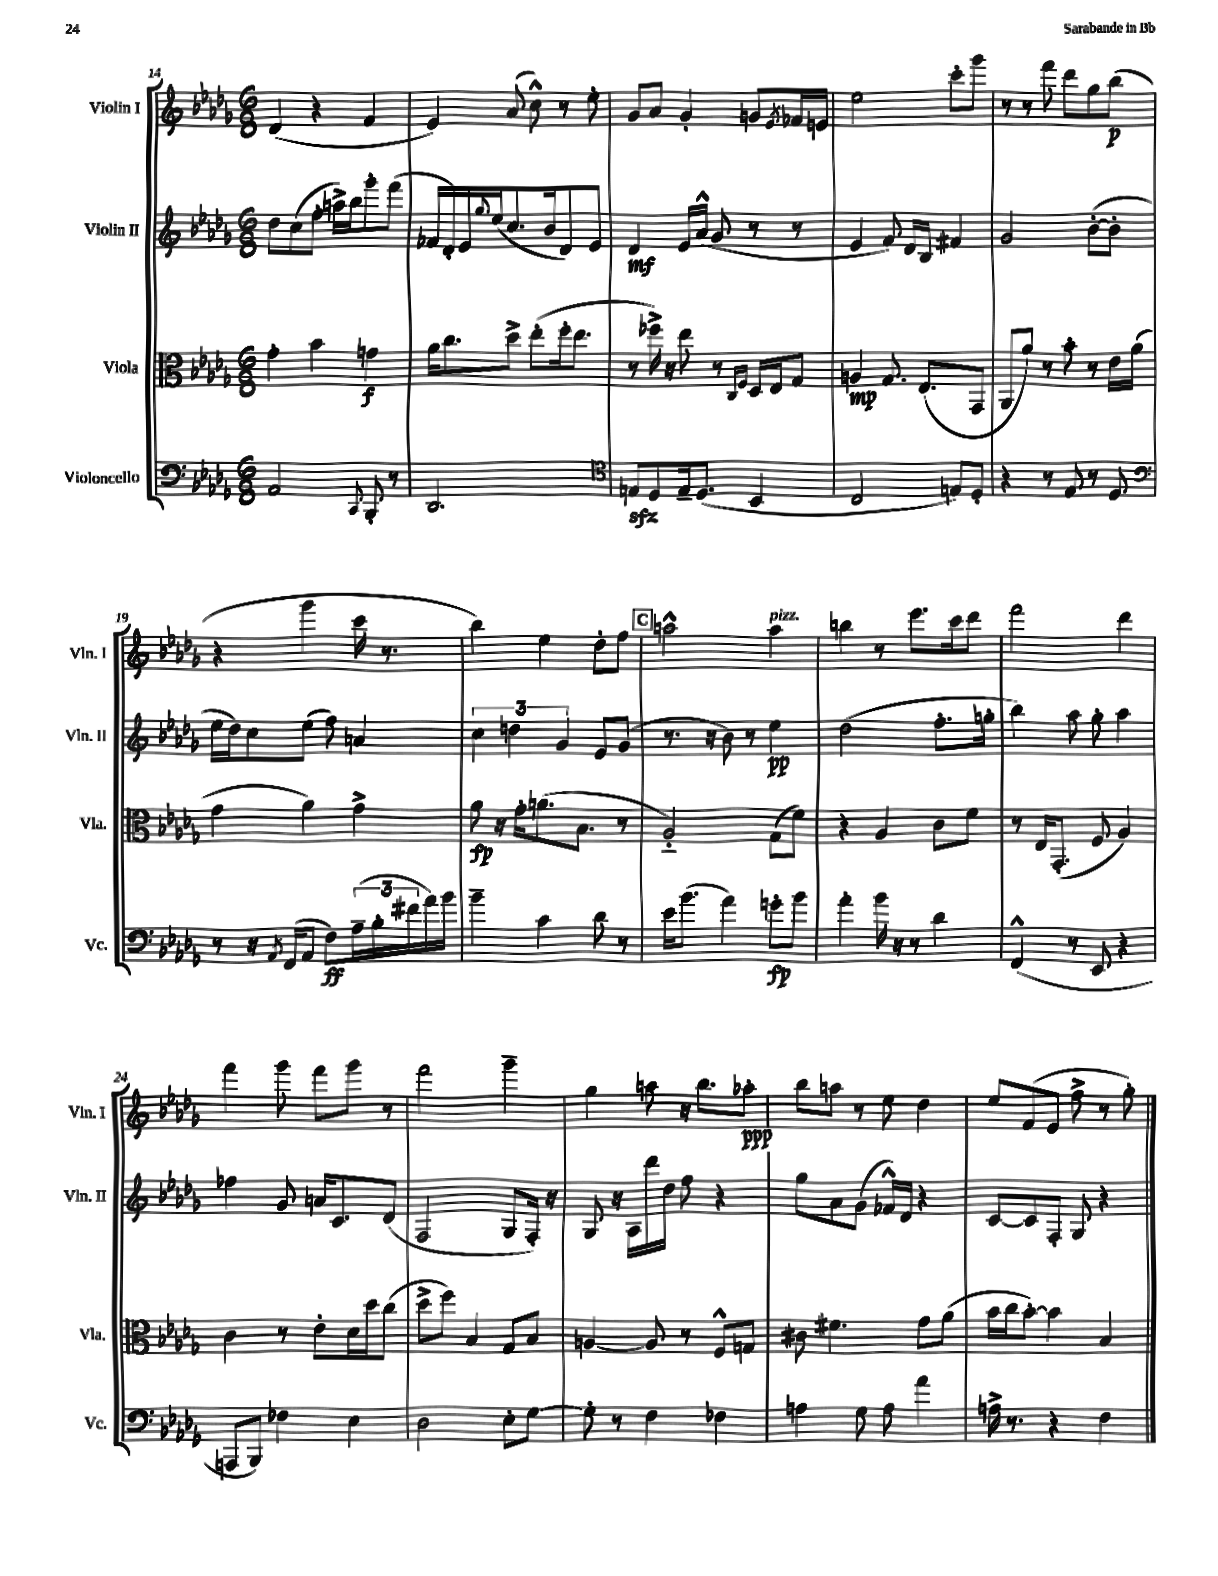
<<
\new StaffGroup <<
\new Staff = "s0" \with { instrumentName = "Violin I" shortInstrumentName = "Vln. I" } {
    \clef treble \key des \major \numericTimeSignature \time 6/8
    des'4( r4 f'4 |
    ees'4) aes'8( c''8-^) r8 ees''8-. |
    ges'8 aes'8 ges'4-. g'8 \acciaccatura { ees'8 } fes'16 e'16 |
    ees''2 c'''8-. ges'''8 |
    r8 r8 f'''8 des'''8 ges''8 bes''8\p( |
    r4 ges'''4 c'''16 r8. |
    bes''4) ees''4 des''8-. f''8 |
    \mark \markup { \box "C" } a''2-^ a''4^\markup { \italic "pizz." } |
    b''4 r8 ees'''8. c'''16 des'''8 |
    f'''2 des'''4 |
    f'''4 ges'''8 f'''8 ges'''8 r8 |
    f'''2 ges'''4-- |
    ges''4 a''8 r16 bes''8. aes''8-.\ppp |
    bes''8 a''8 r8 ees''8 des''4 |
    ees''8 f'8( ees'8 f''8-> r8 ges''8-.) \bar "|." |
}
\new Staff = "s1" \with { instrumentName = "Violin II" shortInstrumentName = "Vln. II" } {
    \clef treble \key des \major \numericTimeSignature \time 6/8
    des''8 c''8( f''8-. a''16->) bes''16 ges'''8-. f'''8( |
    fes'16 des'16-.) ees'16 \appoggiatura { ges''8 } ees''16( c''8. bes'16 des'8) ees'8 |
    des'4\mf ees'16 aes'16-^( ges'8 r8 r8 |
    ees'4 f'8) des'16 bes16 fis'4 |
    ges'2 bes'8~-.( bes'8-. |
    ees''16 des''16) c''8 ees''8( f''8) a'4 |
    \tuplet 3/2 { c''4 d''4 ges'4 } ees'8 ges'8( |
    \mark \markup { \box "C" } r8. r16 bes'8) r8 ees''4\pp |
    des''2( f''8.-. g''16-. |
    bes''4) aes''8 ges''8-. aes''4 |
    fes''4 ges'8 a'16 c'8. des'8( |
    f2 ges8 f16-.) r16 |
    ges8 r16 aes16 des'''16 des''16 f''8 r4 |
    ges''8 aes'8 ges'8( fes'16-^) des'16 r4 |
    c'8~ c'8 f8-. ges8 r4 \bar "|." |
}
\new Staff = "s2" \with { instrumentName = "Viola" shortInstrumentName = "Vla." } {
    \clef alto \key des \major \numericTimeSignature \time 6/8
    ges'4-. bes'4 g'4\f |
    aes'16 c''8. des''8-> ees''8-.( f''16-. ees''8. |
    r8 fes''16->) r16 ees''8 r8 \grace { c16 f16 } des16 ees16 ges8 |
    a4\mp ges8. ees8.( ges,8 |
    aes,8 aes'8) r8 bes'8-. r8 ees'16 aes'16( |
    ges'4 aes'4) ges'4-> |
    aes'8\fp r16 ges'16-. a'8.( bes8. r8 |
    \mark \markup { \box "C" } aes2-_) ges8( f'8) |
    r4 aes4 c'8 f'8 |
    r8 ees16 ges,8.-.( f8 aes4) |
    c'4 r8 ees'8-. des'16 des''16 c''8( |
    des''8-> f''8) bes4 ges8 bes8 |
    a4~ a8 r8 f8-^ g8 |
    cis'8 fis'4. ges'8 aes'8( |
    bes'16 c''16 bes'8~-.) bes'4 bes4 \bar "|." |
}
\new Staff = "s3" \with { instrumentName = "Violoncello" shortInstrumentName = "Vc." } {
    \clef bass \key des \major \numericTimeSignature \time 6/8
    aes,2 \appoggiatura { c,8 } bes,,8-. r8 |
    des,2. |
    \clef tenor e8\sfz des8 e16-- des8.( bes,4 |
    c2 e8) des8-. |
    r4 r8 ees8 r8 des8 |
    \clef bass r8 r16 \acciaccatura { aes,8 } f,16( aes,8 f8\ff) \tuplet 3/2 { aes16--( bes16-. fis'16 } aes'16) bes'16 |
    bes'4-- c'4 des'8 r8 |
    \mark \markup { \box "C" } ees'16 bes'8.( aes'4) g'8-.\fp bes'8 |
    aes'4-. bes'16 r16 r8 des'4 |
    f,4-^( r8 ees,8 r4 |
    a,,8 bes,,8) fes4 ees4 |
    des2 ees8-. ges8~ |
    ges8-. r8 f4 fes4 |
    a4 ges8 a8 aes'4 |
    a16-> r8. r4 f4 \bar "|." |
}
>>
>>
\layout { \context { \Score currentBarNumber = #14 } }
